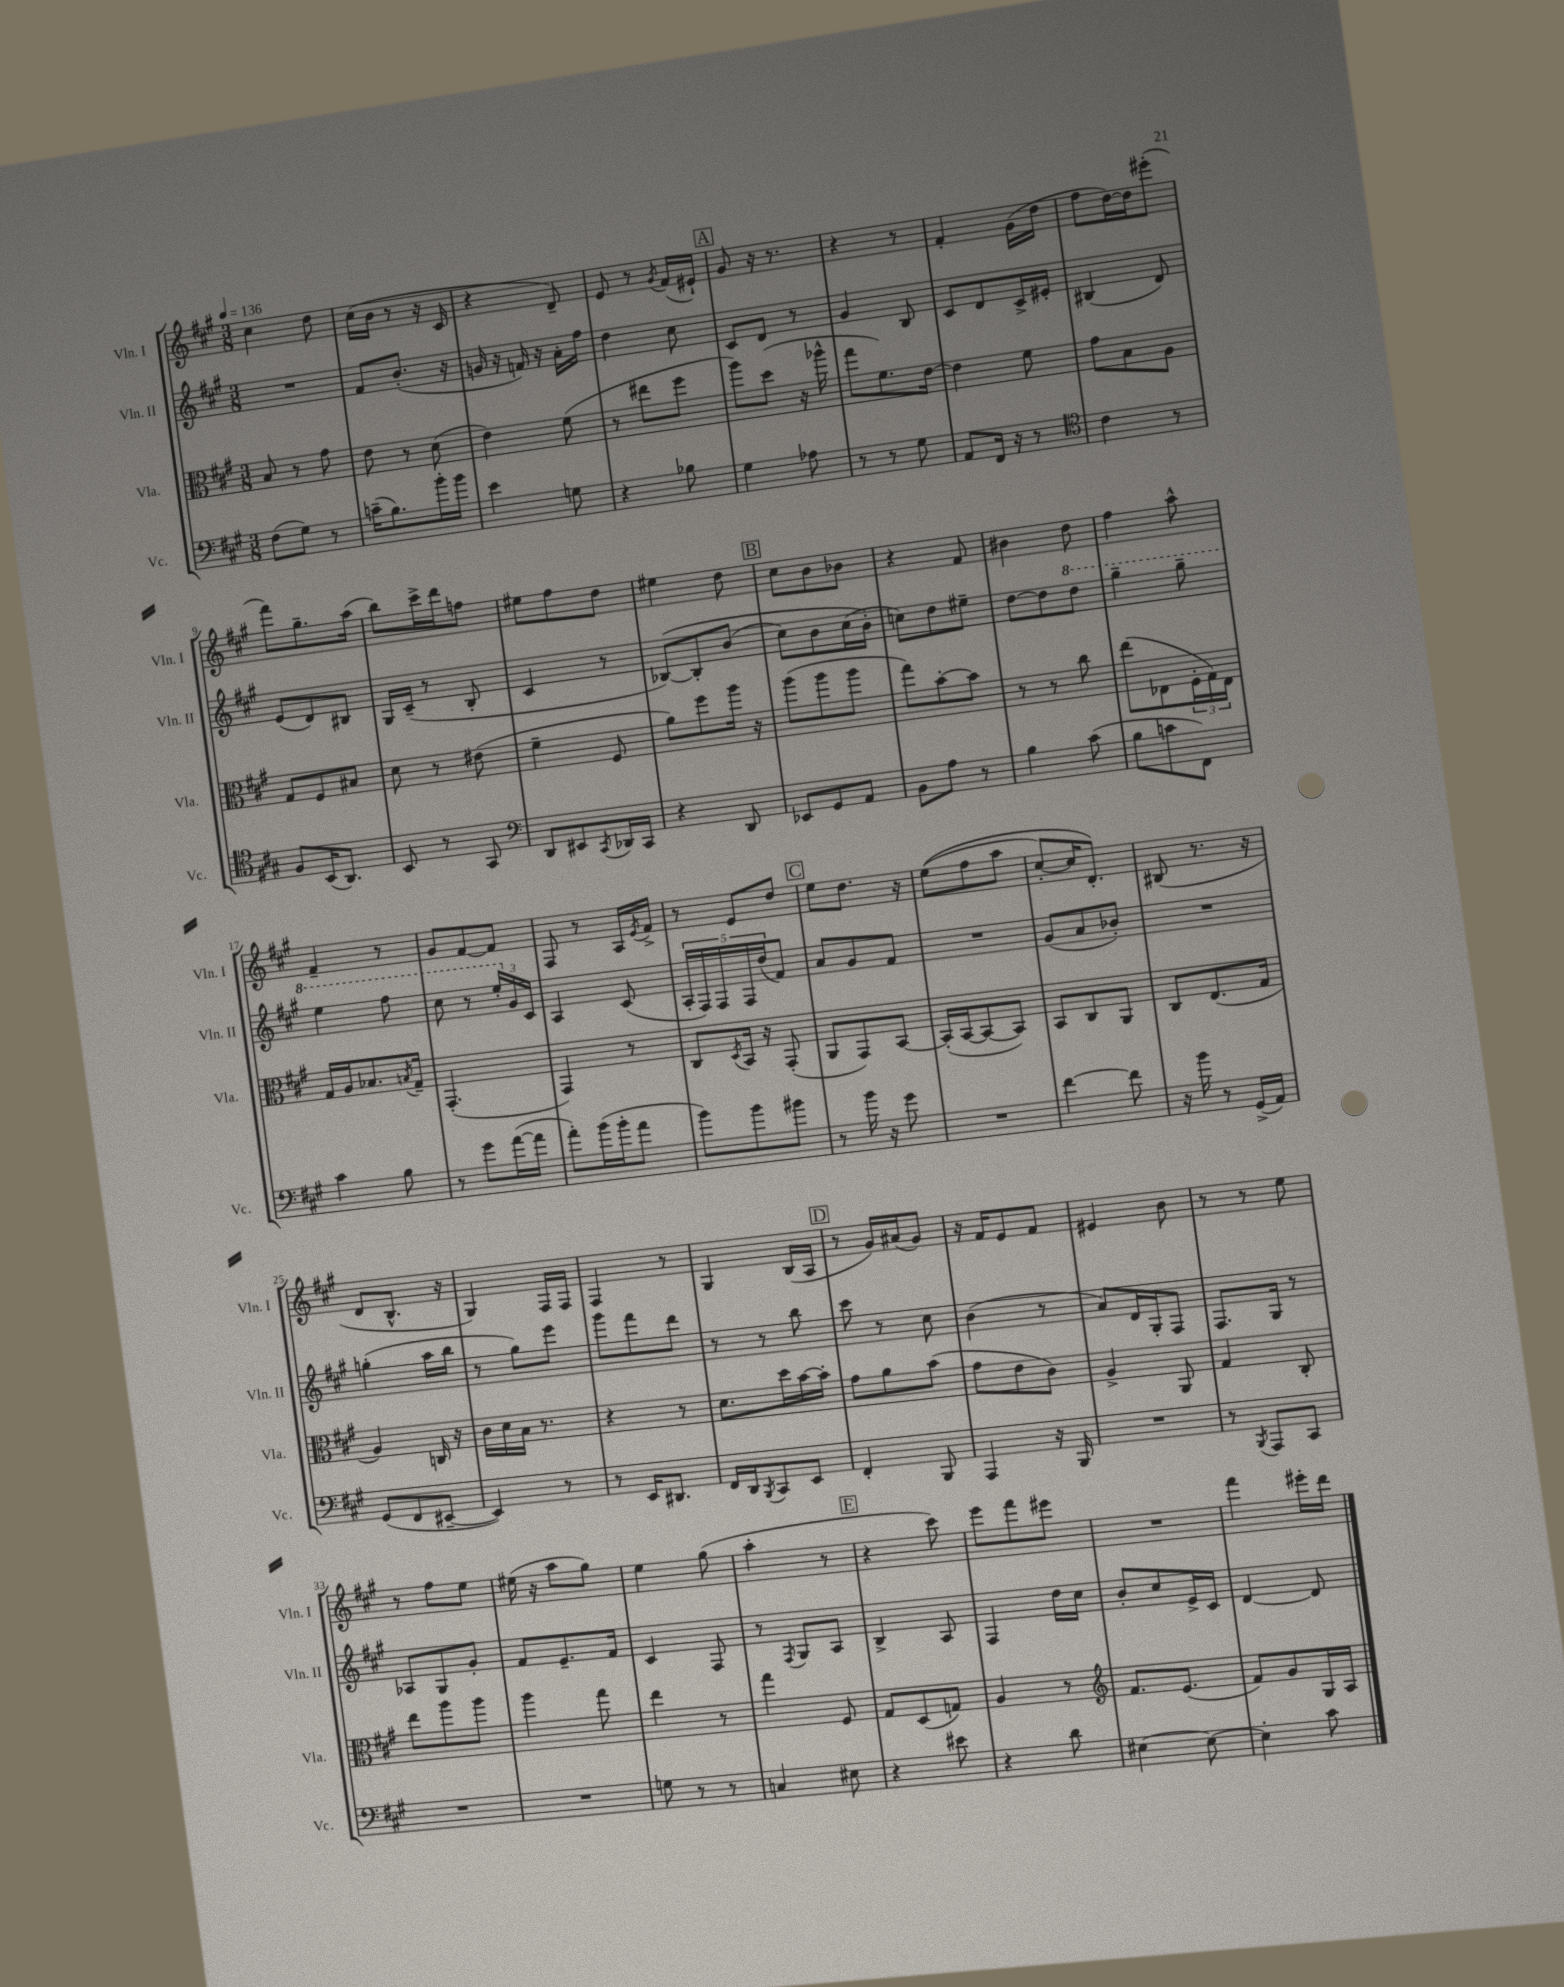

**kern	**kern	**kern	**kern
*staff4	*staff3	*staff2	*staff1
*clefF4	*clefC3	*clefG2	*clefG2
*k[f#c#g#]	*k[f#c#g#]	*k[f#c#g#]	*k[f#c#g#]
*M3/8	*M3/8	*M3/8	*M3/8
*MM136	*MM136	*MM136	*MM136
(8F#	8B	4.r	4cc#
8G#)	8r	.	.
8r	8g#	.	8dd
=	=	=	=
(16c~	8e	8f#	(16cc#
8.B)	.	.	16b
.	8r	(8.b'	8r
16b'	(8d	.	16r
16b	.	16r	16c#
=	=	=	=
4e	4e)	16g	4r
.	.	16r	.
.	.	16f)	.
.	.	16r	.
8G	(8f#	16a'	8d~)
.	.	16ff#	.
=	=	=	=
4r	8r	4dd	8e
.	8ee#	.	8r
.	.	.	8qg#
8B-	8ff#	8cc#	(16f#
.	.	.	16e#`)
=	=	=	=
4G#	8aa)	8c#	8g#
.	(8dd	8d	16r
.	.	.	8.r
8A-	16r	8r	.
.	16aa-^^	.	.
=	=	=	=
8r	8gg#	4g#	4r
8r	8.f#)	.	.
8G#	.	8B	8r
.	[16e	.	.
=	=	=	=
8AA	4e]	8c#	4f#'
16FF#	.	8d	.
16r	.	.	.
8r	8f#	16c#^	(16g#
.	.	16e#'	16dd
=	=	=	=
*clefC4	*	*	*
4c#	8g#	(4B#	8ff#
.	8B	.	[16dd)
.	.	.	16dd]
8r	8A	8d)	(8eee#'
=	=	=	=
8F#	8G#	(8e	8fff#)
(16BB	8F#	8d)	8.gg#~
8.AA)	.	.	.
.	8B#	8B#	.
.	.	.	(16aa
=	=	=	=
8BB	8d	16G#	8bb)
.	.	(16c#~	.
8r	8r	8r	16ccc#^
.	.	.	16ddd
8GG#	(8e#	8B'	8ff
=	=	=	=
*clefF4	*	*	*
8DD	4f#~	4c#	8ee#
8EE#	.	.	8ff#
8qCC#	.	.	.
16DD-	8F#	8r	8dd
16CC#	.	.	.
=	=	=	=
4r	8a)	&([8B-)	4ee#
.	8ff#	8B-']	.
8DD	16aa	(8b	8dd
.	16r	.	.
=	=	=	=
8EE-	(8aa	8cc#)	8cc#
8GG#	8aa	8b	8b
8AA	8aa	(16cc#	8b-
.	.	16b'&)	.
=	=	=	=
8BB	8gg#)	8cc)	4r
8A	[8b'	8dd	.
8r	8b]	8ee#~	8f#
=	=	=	=
4B	8r	[8dd	4b#
.	8r	8dd]	.
(8c#	8cc#	8ddd	8dd
=	=	=	=
8B	(8ee	4ggg#~	4ff#
8c	8E-	.	.
8FF#)	24F#'	8ggg#~	8aa^^
.	24G#)	.	.
.	24E-	.	.
=	=	=	=
4c#	16G#	4eee	4f#~
.	16A	.	.
.	8.B-	.	.
8B	.	8fff#	8r
.	8qB	.	.
.	16G#~	.	.
=	=	=	=
8r	(4.GG#'	8ccc#	8g#
8g#	.	8r	[8f#
([16a	.	24eee'	8f#]
.	.	24g#	.
16a]	.	.	.
.	.	24c#	.
=	=	=	=
8a')	4GG#)	4A	8F#
(16b	.	.	8r
16b'	.	.	.
8a	8r	(8c#	16A
.	.	.	8qe
.	.	.	16f#^
=	=	=	=
8b)	8C#	20A'	8r
.	.	20F#)	.
.	.	20F#	.
.	8qD	.	.
8b	16BB	.	8e
.	.	20F#	.
.	16r	.	.
.	.	(20dd	.
8b#	(8GG#'	8f#)	8dd
=	=	=	=
8r	8AA	8a	8ee
16b	8GG#)	8g#	8.dd
16r	.	.	.
8g#	[8BB	8f#	.
.	.	.	16r
=	=	=	=
4.r	(16BB']	4.r	&((8ee
.	[16BB	.	.
.	8BB_	.	8ff#
.	8BB])	.	8aa
=	=	=	=
[4f#	8BB	(8g#	[8cc#')
.	8C#	8a	16cc#]
.	.	.	8.d'&)
8f#]	8AA	8b-')	.
=	=	=	=
16r	8C#	4.r	(8B#
16b	.	.	.
8r	(8.E	.	8.r
(16GG#^	.	.	.
16AA)	16G#	.	16r
=	=	=	=
(8GG#	4A)	(4gg'	8d
8FF#	.	.	8.B^^
[8EE#~	16C	16aa	.
.	16r	16bb	16r
=	=	=	=
4EE#])	16c#	8r	4G#)
.	16d	.	.
.	16B	8gg#)	.
.	8.r	.	.
8r	.	8eee	16F#
.	.	.	16F#
=	=	=	=
8r	4r	8ggg#	4F#
16EE	.	8fff#	.
8.DD#	.	.	.
.	8r	8ddd	8r
=	=	=	=
16FF#	8.d	8r	4G#
16DD	.	.	.
8qBBB	.	.	.
8CC#	.	8r	.
.	16dd	.	.
8EE	[16b	8bb	(16B
.	16b']	.	16A
=	=	=	=
4FF#'	8g#	8ccc#	8r
.	8a	8r	16g#)
.	.	.	(16a#
8BBB	(8b	8cc#	8g#)
=	=	=	=
4AAA	8g#	(4b	16r
.	.	.	16f#
.	8e	.	8e
16r	8c#)	8r	8f#
16BBB	.	.	.
=	=	=	=
4.r	4A^	8a)	4e#
.	.	16d	.
.	.	16G#'	.
.	8AA	8F#	8b
=	=	=	=
8r	4G#	8.F#	8r
8qBBB	.	.	.
8AAA	.	.	8r
.	.	16G#	.
8CC#	8C#'	8r	8ee
=	=	=	=
4.r	8ee	8A-	8r
.	8aa	8G#	8ff#
.	8aa	8g#'	8ee
=	=	=	=
4.r	4aa	8f#	(16ee#
.	.	.	16r
.	.	8.e~	8aa
.	8gg#	.	8gg#)
.	.	16f#	.
=	=	=	=
8G	4ee	4c#	4ee
8r	.	.	.
8r	8r	8F#	(8gg#
=	=	=	=
4C	4gg#	8r	4aa'
.	.	8qF#	.
.	.	8G#	.
8E#	8F#	8A	8r
=	=	=	=
4r	8G#	4B^	4r
.	(8D	.	.
8e#	8G)	8A	8ccc#)
=	=	=	=
4r	4A	4F#	8eee
.	.	.	8fff#
8d	8r	16dd	8eee#
.	.	16cc#	.
=	=	=	=
*	*clefG2	*	*
[4E#	8.f#	8b'	4.r
.	.	8cc#	.
.	(8.e	.	.
8E#_	.	16e^	.
.	.	16c#	.
=	=	=	=
4E#']	8f#)	[4d	4fff#
.	8g#	.	.
8c#	16G#	8d]	16eee#'
.	16A	.	16ddd
==	==	==	==
*-	*-	*-	*-
